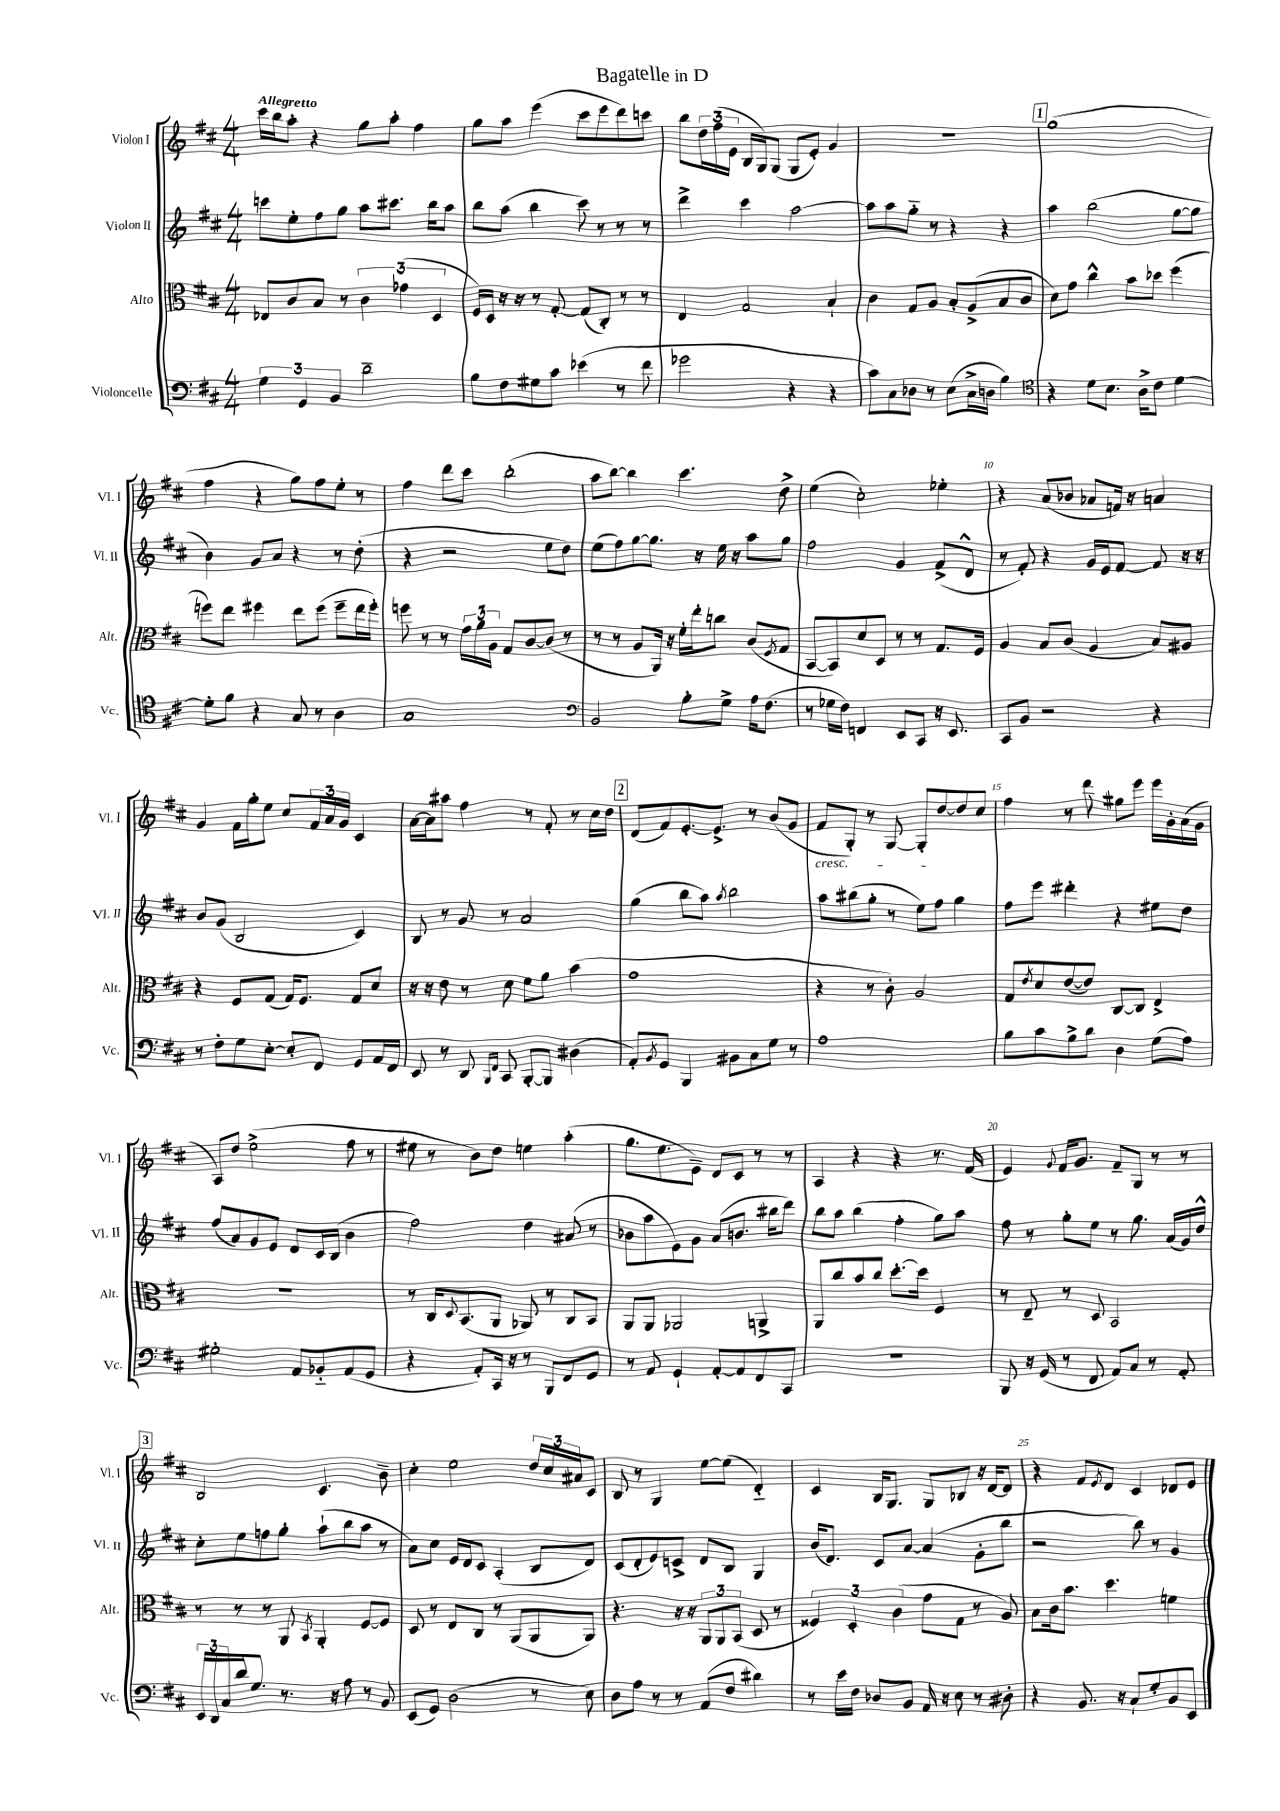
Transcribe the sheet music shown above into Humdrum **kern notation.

**kern	**kern	**kern	**kern
*staff4	*staff3	*staff2	*staff1
*clefF4	*clefC3	*clefG2	*clefG2
*k[f#c#]	*k[f#c#]	*k[f#c#]	*k[f#c#]
*M4/4	*M4/4	*M4/4	*M4/4
6G\	8E-/L	8ccc\L	16ccc#\LL
.	.	.	16bb\J
.	8c#/	8ee'\	8aa'\J
6GG/	.	.	.
.	8B/J	8ff#\	4r
6BB/	.	.	.
.	8r	8gg\J	.
2d~\	6c#\	8aa\L	8gg\L
.	.	8.ccc#\J	8aa'\J
.	(6g-\	.	.
.	.	.	4ff#\
.	.	16bb\LK	.
.	6D/	.	.
.	.	8aa\J	.
=	=	=	=
8B\L	16F#/LL)	8bb\L	8gg\L
.	16D/JJ	.	.
8F#\	16r	(8aa\J	8aa\J
.	16r	.	.
8G#\	8r	4bb\	(4eee\
8c#\J	[8G'/	.	.
(4e-\	(8G/]L	8ccc#\)	8ccc#\L
.	8C#'/J)	8r	8eee\
8r	8r	8r	8ddd\)
8f#\	8r	8r	8ccc\J
=	=	=	=
2g-\	4E/	4ddd^\	8bb\L
.	.	.	24dd\L
.	.	.	(24ff#\
.	.	.	24e\JJ
.	2G/	4ccc#\	16B/LL
.	.	.	16G/J)
.	.	.	(8G/J
4r	.	[2aa\	8G/L
.	.	.	8e'/J)
4r	4B`/	.	4g/
=	=	=	=
8c#\L)	4c#\	8aa\]L	1r
8C#\	.	8aa\	.
8D-\J	8G/L	8gg'~\J	.
8r	8A/J	8r	.
(8E\L	8B'/L	4r	.
16C#^\L	(8A^/	.	.
16D\JJ	.	.	.
4B\)	8B/	4r	.
.	8c#/J	.	.
=	=	=	=
*clefC4	*	*	*
4r	8d\L)	4aa\	(1gg
.	8g\J	.	.
8d\L	4cc#^^\	(2bb\	.
8.B\J	.	.	.
.	8b\L	.	.
16A^\LK	.	.	.
8c#\J	8dd-\J	.	.
[4d\	(4ff#\	[8gg\L	.
.	.	8gg\]J	.
=	=	=	=
8d'\]L	8ff\L)	4b\)	4ff#\
8f#\J	8ee\J	.	.
4r	4ff#\	8g/L	4r
.	.	8a/J	.
8G/	8ee\L	4r	8gg\L)
8r	(8ff#\J	.	8ff#\
4A\	8ff#~\L	8r	8ee'\J
.	16ee\L	(8dd'\	8r
.	16ff#'\JJ)	.	.
=	=	=	=
1G	8ff\	4r	4ff#\
.	8r	.	.
.	8r	2r	8ddd\L
.	24g\LL	.	8ccc#\J
.	24a\	.	.
.	24A\JJ	.	.
.	8G/L	.	(2bb'\
.	[8c#/	.	.
.	(8c#/]J	8ee\L	.
.	8r	8dd\J)	.
=	=	=	=
*clefF4	*	*	*
2BB/	8r	(8ee\L	8aa\L
.	8r	8ff#\)	[8bb\J)
.	8A/L	[8gg\	4bb\]
.	16AA/Jk)	8.gg\]J	.
.	16r	.	.
8B'\L	16f#'\LL	.	4.ccc#\
.	16ee'\J	16r	.
8G^\J	8cc\J	16ee\	.
.	.	16r	.
16A\LK	(8c#/L	8aa\L	.
(8.F#\J	.	.	.
.	8qF#/	.	.
.	8G/J	8gg\J	8dd^\
=	=	=	=
8r	[8BB/L	2ff#\	(4ee\
16G-\LL	8BB/])	.	.
16F#\JJ)	.	.	.
4FF/	8d/	.	2cc#'\)
.	8D/J	.	.
8EE/L	8r	4g/	.
8CC#/J	8r	.	.
16r	8.G/L	(8f#^/L	4ee-'\
8.EE/	.	.	.
.	.	8d^^/J	.
.	16F#/Jk	.	.
=	=	=	=
8CC#/L	4A/	8r	4r
8BB/J	.	8f#'/)	.
2r	8B/L	4r	(8a/L
.	(8c#/J	.	8b-/J
.	4A/	16g/LL	8a-/L
.	.	16e/J	.
.	.	[8f#/J	16f/Jk)
.	.	.	16r
4r	8B/L)	8f#/]	4a/
.	8A#/J	16r	.
.	.	16r	.
=	=	=	=
8r	4r	8b/L	4g/
8F#'\L	.	(8g/J	.
8G\	8F#/L	2B/	16f#\LL
.	.	.	16gg'\J
[8E'\J	(8G/J	.	8ee\J
8E'/]L	16G/LK)	.	8cc#/L
.	8.F#/J	.	.
8FF#/J	.	.	24f#/L
.	.	.	24a/
.	.	.	24g/JJ
8GG/L	8G/L	4c#/)	4c#/
16AA/L	8d/J	.	.
16FF#/JJ	.	.	.
=	=	=	=
8EE/	16r	8B/	[16a\LL
.	16r	.	16a\]J
8r	8e\	8r	8aa#\J
8DD/	8r	8g/	4ff#\
16qqBBB/LL	.	.	.
16qqFF#/JJ	.	.	.
8CC#/	8d\	8r	.
[8BBB'/L	8f#\L	2a/	8r
8BBB/]J	8a\J	.	8f#'/
(4D#\	(4b\	.	8r
.	.	.	16cc#\LL
.	.	.	16dd\JJ
=	=	=	=
8AA'/L)	1g	(4gg\	(8d/L
8qBB/	.	.	.
8GG/J	.	.	8f#/)
4BBB/	.	8bb\L	[8.e'/
.	.	8aa\J)	.
.	.	.	8.e^/]J
.	.	8qaa/	.
8BB#\L	.	2bb\	.
8C#\	.	.	8r
8G\J	.	.	(8b/L
8r	.	.	8g/J
=	=	=	=
1A	4r	8aa\L	8f#/L
.	.	(8bb#\	8G'/J)
.	8r	8gg'\J	8r
.	8c#'\)	8r	[8G/
.	2A/	8ee\L)	8G'/]L
.	.	8ff#\J	[8dd/
.	.	4gg\	8dd/]
.	.	.	8cc#/J
=	=	=	=
8B\L	8G/L	8ff#\L	4ff#\
.	8qe/	.	.
8c#\	8d/	8eee\J	.
8B^\	([8e/	4ddd#'\	8r
8d\J	8e/]J)	.	8ddd\
4D\	[8C#/L	4r	8gg#\L
.	8C#/]J	.	8eee\J
(8G\L	4E^/	8ee#\L	16eee\LL
.	.	.	16g'\
8A\J)	.	8dd\J	(16a\
.	.	.	16g\JJ
=	=	=	=
2G#'\	1r	(8ff#/L	8A/L)
.	.	8a/)	8dd/J
.	.	8g/	(2ee^\
.	.	8e/J	.
8AA/L	.	8d/L	.
8BB-'~/	.	16c#/L	.
.	.	(16B/JJ	.
(8AA/	.	4b\	8ff#\
8GG/J	.	.	8r
=	=	=	=
4r	8r	2ff#\)	8ee#\
.	16C#/LK	.	8r
.	8qqD/	.	.
.	(8.BB/	.	.
8AA'/L)	.	.	8b\L)
16CC#/Jk	8AA/J	.	8dd\J
16r	.	.	.
8r	8AA-/)	4dd\	4ee\
8BBB/L	8r	.	.
8FF#/	8C#/L	(8a#/	(4aa'\
8GG/J	8BB/J	8r	.
=	=	=	=
8r	8AA/L	8b-\L	8.gg\L
8AA/	8AA/J	8aa\	.
.	.	.	8.ee\
4GG`/	2AA-/	8e\)	.
.	.	8g\J	8e~\J)
[8AA'/L	.	(8a/L	8d/L
8AA/]	.	8.b/J	8c#/J
8FF#/	4AA^/	.	8r
.	.	16bb#\LK	.
8CC#/J	.	8ddd\J)	8r
=	=	=	=
1r	8AA/L	8bb\L	4A/
.	8cc#/	8aa\J	.
.	8b/	(4bb\	4r
.	8cc#/J	.	.
.	[8.dd'\L	4ff#'\	4r
.	16dd\]Jk	.	.
.	4F#/	8gg\L)	8.r
.	.	8aa\J	.
.	.	.	(16f#/
=	=	=	=
8BBB/	8r	8ff#\	4e/)
16r	8E~/	8r	.
(16GG/	.	.	.
.	.	.	8qqg/
8r	8r	8gg'\L	16f#/LK
.	.	.	8.g/J
8FF#/	8D/	8ee\J	.
8AA/L)	2BB/	8r	8f#~/L
8C#/J	.	8.gg\	8G/J
8r	.	.	8r
.	.	(16a/LL	.
8AA'/	.	16g/)	8r
.	.	16dd^^/JJ	.
=	=	=	=
24EE/LL	8r	8cc#'\L	2B/
24DD/	.	.	.
24C#/	.	.	.
16d/J	8r	8ee\	.
8.G/J	.	.	.
.	8r	8ff\	.
8.r	8AA/	8gg'\J	.
.	8qBB/	.	.
.	4AA'/	(8aa`\L	4.c#/
16r	.	.	.
8A\	.	8bb\	.
8r	[8F#/L	8aa\J	.
8BB/	8F#/]J	8r	8b~\
=	=	=	=
(8EE/L	8D/	8a\L)	4cc#'\
8GG/J)	8r	8cc#\J	.
(2D\	8E/L	16e/LL	2ee\
.	.	16d/J	.
.	8C#/J	8c#/J	.
.	8r	(4A'/	.
.	(8AA/L	.	.
8r	8AA/	8B/L	24dd/LL
.	.	.	24cc#/
.	.	.	24a#/J
8E\)	8AA/J)	8d/J)	8c#/J
=	=	=	=
8D\L	4.r	(8c#/L	8B/
8A\J	.	8d'/	8r
8r	.	8e/)	4G/
8r	16r	8c^/J	.
.	16r	.	.
(8AA/L	12AA/L	8d/L	[8ee\L
.	12AA/	.	.
8F#/J	.	8B/J	(8ee\]J
.	(12BB/J	.	.
4d#\)	8D/	4G/	4d'~/)
.	8r	.	.
=	=	=	=
8r	6F##/)	(16b/LK	4c#/
.	.	8.d/J)	.
16e\LL	.	.	.
.	6D'/	.	.
16F#\JJ	.	.	.
8D-/L	.	8c#/L	16B/LK
.	.	.	8.G/J
.	(6c#\	.	.
8BB/J	.	[8a/J	.
16AA/	8g\L	(4a/]	8G/L
16r	.	.	.
8E\	8G\J	.	8B-/J
8r	8r	8g'\L	16r
.	.	.	[16d/LK
8D#'\	8A/)	8bb\J	8d/]J
=	=	=	=
4r	8B\L	2r	4r
.	16c#\k	.	.
.	8.b\J	.	.
8.BB/	.	.	8f#/L
.	.	.	8qe/
.	4.dd\	.	8d/J
16r	.	.	.
8C#`/L	.	8bb\)	4c#/
8G'/	.	8r	.
8BB/	4f\	4g/	8d-/L
8EE/J	.	.	8e/J
==	==	==	==
*-	*-	*-	*-
